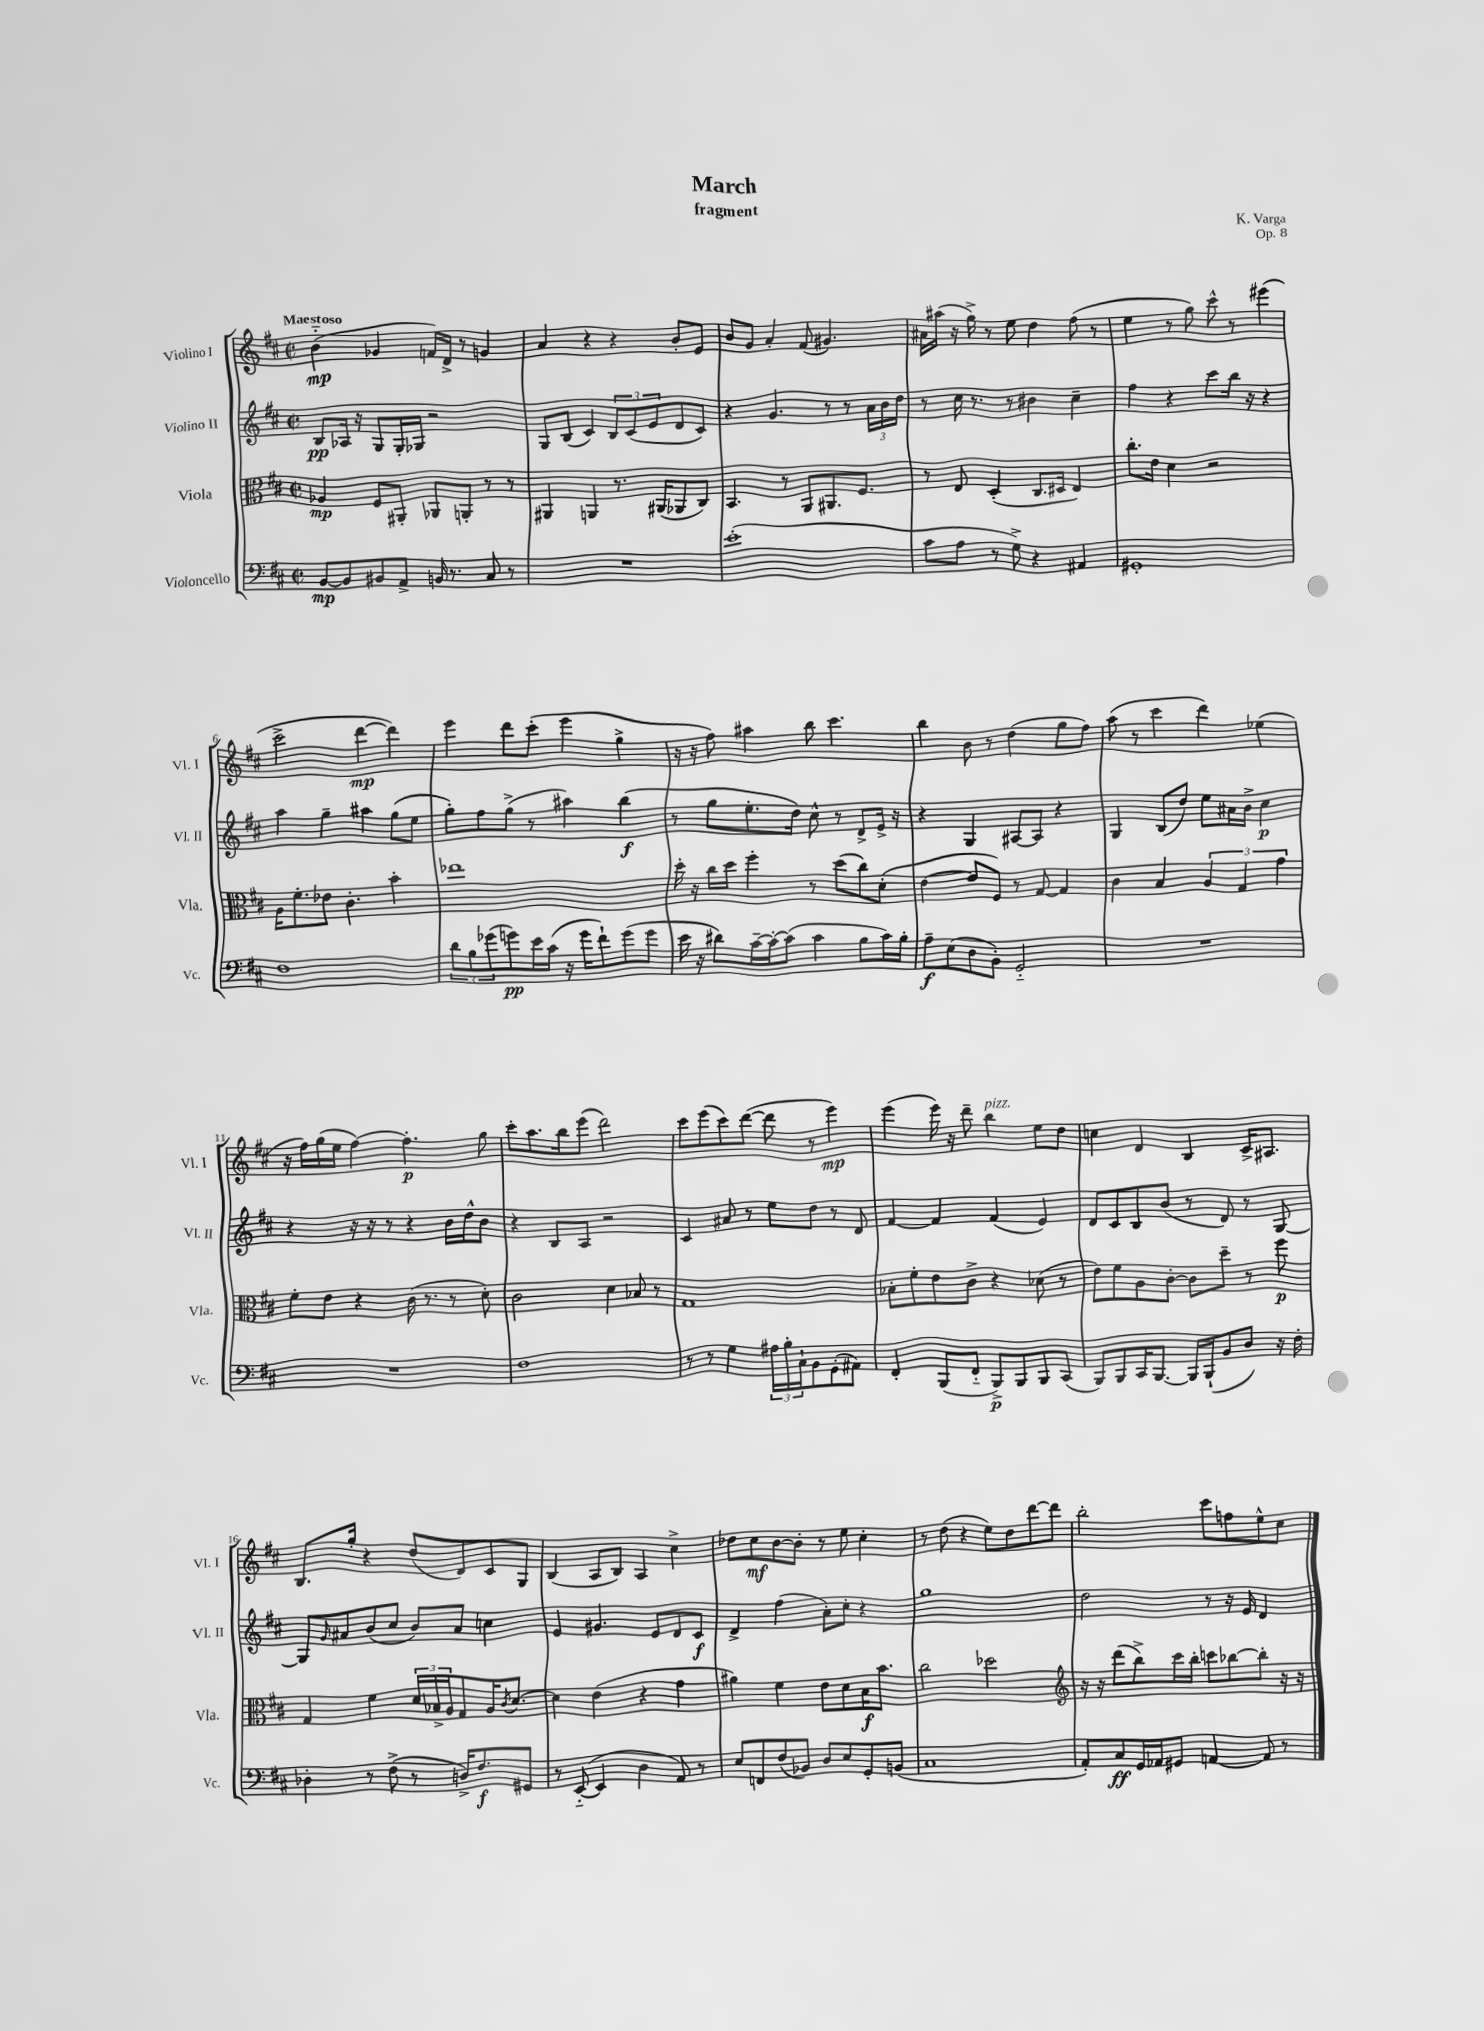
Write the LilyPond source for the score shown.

\header { title = "March" composer = "K. Varga" subtitle = "fragment" opus = "Op. 8" }
<<
\new StaffGroup <<
\new Staff = "s0" \with { instrumentName = "Violino I" shortInstrumentName = "Vl. I" } {
    \clef treble \key d \major \defaultTimeSignature \time 2/2 \tempo "Maestoso"
    b'4-_\mp( ges'4 f'16) d'16-> r8 g'4 |
    a'4 r4 r4 b'8-. e'8 |
    b'8 g'8 a'4-. fis'8( gis'4.) |
    ais'16 ais''16( r16 g''16->) r8 e''8 d''4 fis''8( r8 |
    e''4 r8 g''8) cis'''8-^ r8 eis'''4( |
    cis'''2-> d'''4~\mp d'''4) |
    e'''4 d'''8 cis'''8-.( e'''4 g''4-> |
    r16 r16 fis''8) ais''4 b''8 cis'''4. |
    b''4 b'8 r8 d''4( g''8 fis''8) |
    a''8( r8 cis'''4 d'''4) ees''4( |
    r16 fis''16) g''16( e''16 fis''4~) fis''4.-.\p g''8 |
    cis'''8-. a''8. b''16 e'''8( d'''2) |
    cis'''8 e'''8( cis'''8) d'''8~( d'''8 r8 e'''4\mp) |
    e'''4( e'''16) r16 d'''8-- b''4^\markup { \italic "pizz." } e''8 d''8 |
    c''4 d'4 b4 cis'16-> ais8. |
    b8. g''16-. r4 d''8( d'8) cis'8 g8 |
    b4( a8 b8) a4 cis''4-> |
    des''8 cis''8\mf b'8~ b'8-. r8 e''8 cis''4-. |
    r8 d''8( r4 e''8) d''8 d'''8~ d'''8 |
    b''2-. cis'''8 f''8 e''8-^ cis''8 \bar "|." |
}
\new Staff = "s1" \with { instrumentName = "Violino II" shortInstrumentName = "Vl. II" } {
    \clef treble \key d \major \defaultTimeSignature \time 2/2
    b8\pp aes16 r16 g8 g16-. ges16 r2 |
    g8 b8( cis'4) \tuplet 3/2 { b8 cis'8( e'8 } d'8 cis'8) |
    r4 g'4. r8 r8 \tuplet 3/2 { a'16 b'16 d''16 } |
    r8 cis''16 r8. r8 bis'4 cis''4-- |
    fis''4 r4 cis'''8 b''16 r16 r4 |
    a''4 g''4-- ais''4 g''8( e''8 |
    g''8-.) fis''8 g''8->( r8 ais''4) b''4\f( |
    r8 g''8 e''8.-. d''16) cis''8-^ r8 d'8-> e'16-> r16 |
    r4 g4 ais8~ ais8 r4 |
    g4 b8( d''8) e''8 ais'16 b'16-> cis''4\p |
    r4 r16 r16 r8 r4 b'16 d''16-^ b'8 |
    r4 b8 a8 r2 |
    cis'4 ais'8 r8 e''8 d''8 r8 d'8 |
    fis'4~ fis'4 fis'4( e'4) |
    d'8 cis'8 b8 b'8( r8 d'8) r8 g8~ |
    g8 \grace { g'16 } ais'8 b'8( cis''8 b'8) ais'8 c''4 |
    e'4 gis'4. e'8 d'8 cis'8\f |
    d'4-> fis''4( a'8-.) cis''8-. r4 |
    g''1 |
    d''2 r8 r16 e'16 d'4 \bar "|." |
}
\new Staff = "s2" \with { instrumentName = "Viola" shortInstrumentName = "Vla." } {
    \clef alto \key d \major \defaultTimeSignature \time 2/2
    aes4\mp fis8 ais,8-. aes,8 a,8-. r8 r8 |
    ais,4 a,4 r8. ais,16( aes,8 cis8) |
    b,4. r8 a,8 ais,8. fis8. |
    r8 e8 d4-.( cis8. dis16 e4) |
    cis''8.-. e'16 d'4 r2 |
    a16 fis'8.-. ees'8 cis'4.-. b'4-. |
    ees''1 |
    d''16-. r16 cis''16 d''16 fis''4-. r8 d''8( cis''8) d'8-.( |
    e'4~ e'8 fis8) r8 g8~ g4 |
    cis'4 b4 \tuplet 3/2 { a4 g4 g'4 } |
    fis'8-. e'8 r4 cis'16( r8. r8 d'8-.) |
    cis'2 d'4 bes8 r8 |
    g1 |
    bes8-. fis'8-. e'8 cis'8-> r4 des'8( r8 |
    e'8) fis'8 a8 cis'8~-. cis'8 d''8-- r8 fis''8\p |
    g4 fis'4 \tuplet 3/2 { d'16 bes16-> a16 } g8 a16 \acciaccatura { cis'8 } d'8.~ |
    d'4 e'4( r4 g'4 |
    ais'4) fis'4 e'8 d'8 b16\f b'8. |
    cis''2 des''2 |
    \clef treble r16 r16 d'''8( b''8->) cis'''16 b''16-. c'''8 bes''8~ bes''8-. r16 r16 \bar "|." |
}
\new Staff = "s3" \with { instrumentName = "Violoncello" shortInstrumentName = "Vc." } {
    \clef bass \key d \major \defaultTimeSignature \time 2/2
    b,8~\mp b,8 bis,8 a,8-> b,16 r8. cis8 r8 |
    R1 |
    e'1-.( |
    cis'8 a8 r8 g8->) r4 ais,4 |
    gis,1-. |
    fis1 |
    \tuplet 3/2 { d'8 b8 ges'8( } g'8\pp) e'16 cis'16( r16 g'16 fis'8-!) g'8( g'8 |
    e'16 r16 dis'8) cis'16~-- cis'16~-. cis'8( cis'4 b8 cis'16) b16-. |
    a8--\f e8( d8 b,8-.) g,2-_ |
    R1 |
    R1 |
    fis1 |
    r8 r8 g4 \tuplet 3/2 { ais16 b16-. cis16-! } b,8 g,8-.( ais,8) |
    fis,4-. b,,8( fis,8-_ b,,8->\p) b,,8 b,,8 cis,8( |
    b,,8) b,,8 cis,16 b,,8.~ b,,16 b,,16-!( b,8 d8) r16 fis16-. |
    des4-. r8 fis8->( r8 d16->) fis8.\f gis,8 |
    r8 e,8~-_( e,4 d4 a,8) r8 |
    e8 f,8 fis8( bes,8) d8 e8 g,8-. b,8( |
    cis1 |
    a,8-.) cis8\ff g,16 aes,16 gis,8 a,4~ a,8 r8 \bar "|." |
}
>>
>>
